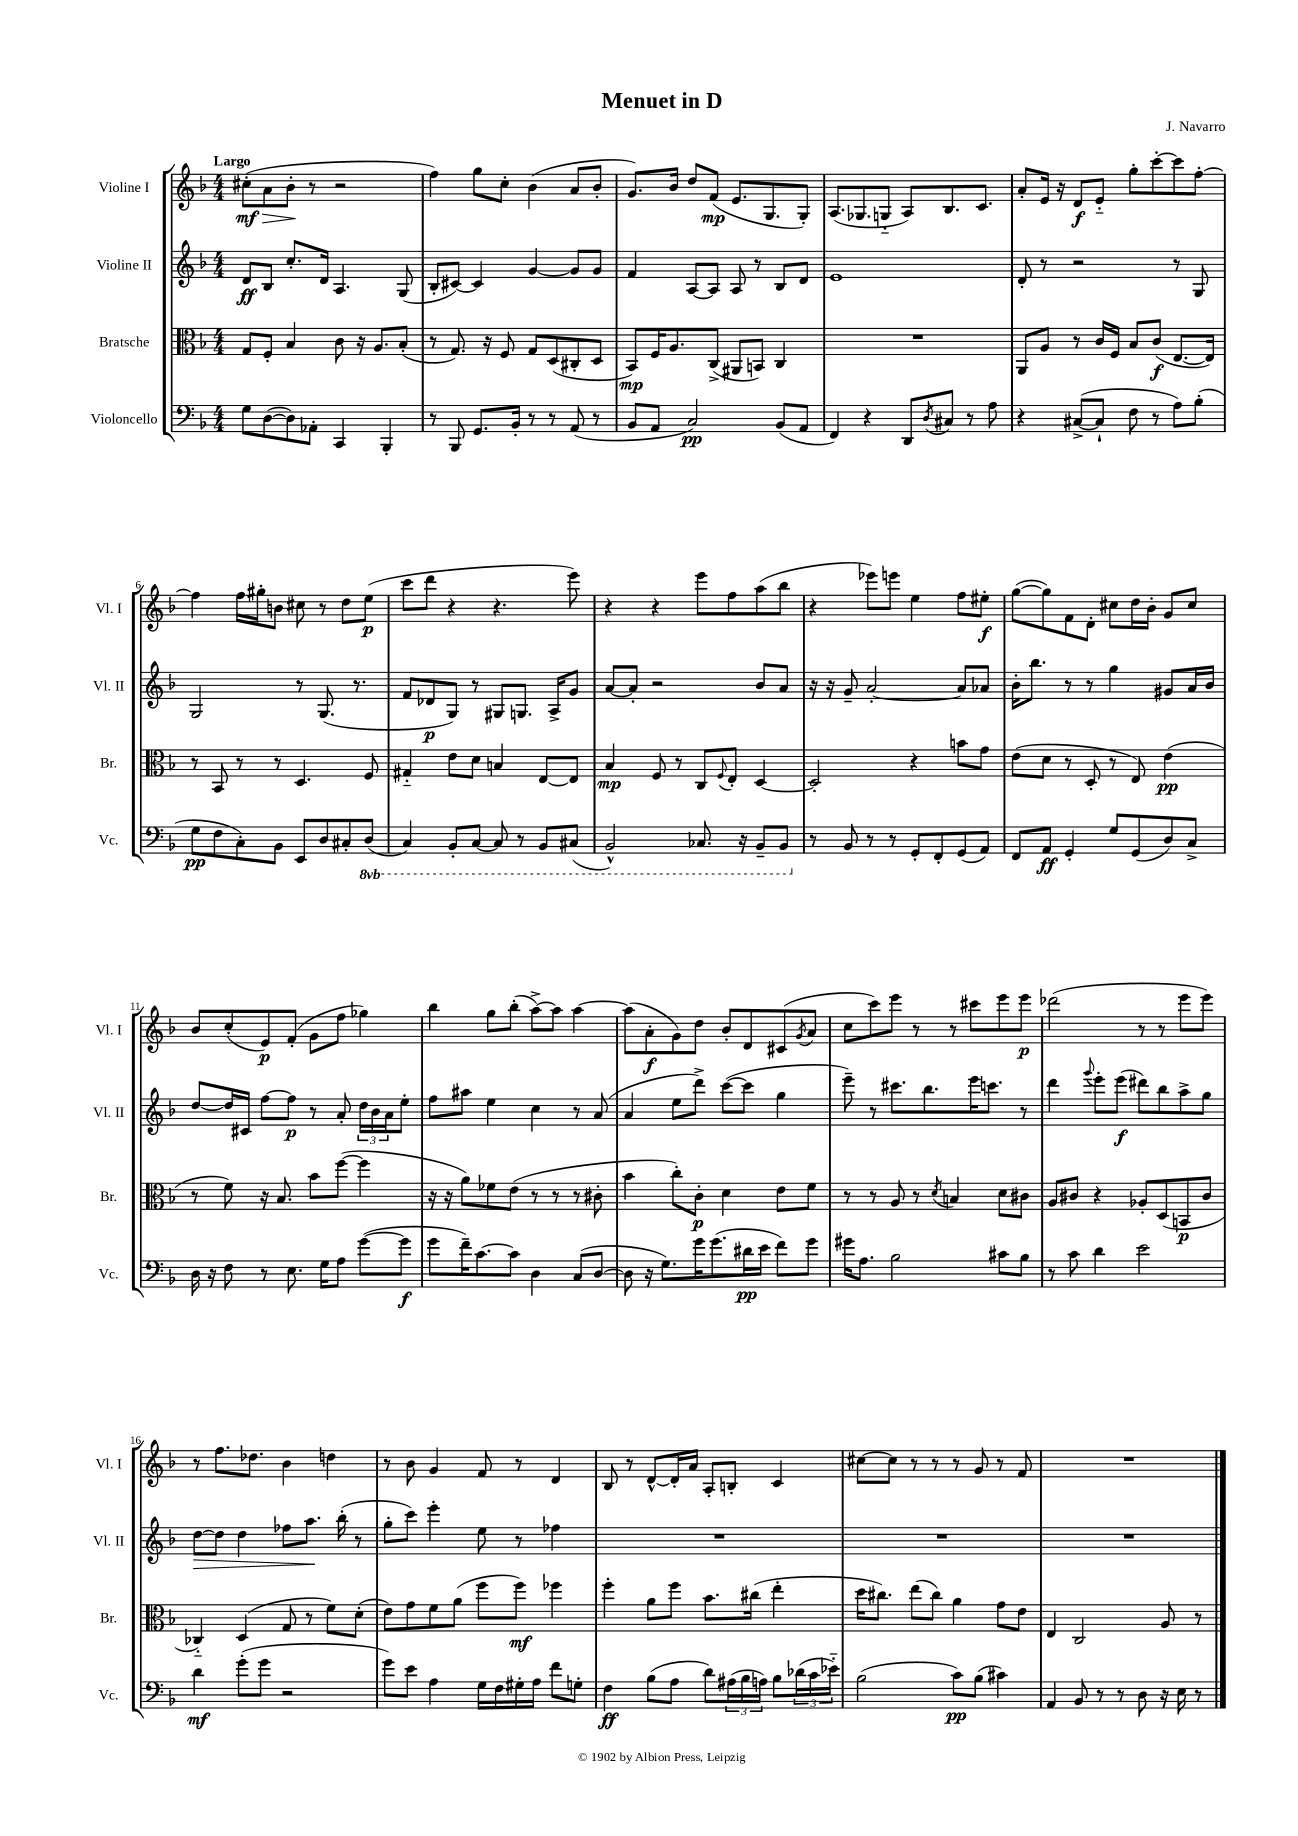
\header { title = "Menuet in D" composer = "J. Navarro" }
<<
\new StaffGroup <<
\new Staff = "s0" \with { instrumentName = "Violine I" shortInstrumentName = "Vl. I" } {
    \clef treble \key f \major \numericTimeSignature \time 4/4 \tempo "Largo"
    cis''8-.\mf\>( a'8 bes'8-.\! r8 r2 |
    f''4) g''8 c''8-. bes'4( a'8 bes'8-. |
    g'8.) bes'16 d''8 f'8\mp( e'8. g8. g8-.) |
    a8.( ges8. g8-_ a8) bes8. c'8. |
    a'8-. e'16 r16 d'8\f e'8-_ g''8-. c'''8~-. c'''8 f''8~-. |
    f''4 f''16 gis''16-. b'8 cis''8 r8 d''8 e''8\p( |
    c'''8 d'''8 r4 r4. e'''8) |
    r4 r4 e'''8 f''8 a''8( bes''8 |
    r4 ees'''8) e'''8 e''4 f''8 eis''8-.\f |
    g''8~( g''8) f'8 d'8-. cis''8 d''16 bes'16-. g'8 cis''8 |
    bes'8 c''8-.( e'8\p) f'8-.( g'8 f''8 ges''4) |
    bes''4 g''8 bes''8-.( a''8~->) a''8 a''4~ |
    a''8( a'8-.\f g'8) d''8 bes'8-. d'8 cis'8( \acciaccatura { g'8 } a'8 |
    c''8 c'''8) e'''8 r8 r8 cis'''8 e'''8 e'''8\p |
    des'''2( r8 r8 e'''8 e'''8) |
    r8 f''8. des''8. bes'4 d''4 |
    r8 bes'8 g'4 f'8 r8 d'4 |
    bes8 r8 d'8~-^ d'16-. a'16 a8-. b8-. c'4 |
    cis''8~ cis''8 r8 r8 r8 g'8 r8 f'8 |
    R1 \bar "|." |
}
\new Staff = "s1" \with { instrumentName = "Violine II" shortInstrumentName = "Vl. II" } {
    \clef treble \key f \major \numericTimeSignature \time 4/4
    d'8\ff bes8 c''8.-. d'16 a4. g8( |
    bes8-. cis'8~) cis'4 g'4~ g'8 g'8 |
    f'4 a8~ a8 a8 r8 bes8 d'8 |
    e'1 |
    d'8-. r8 r2 r8 g8 |
    g2 r8 g8.( r8. |
    f'8 des'8\p g8) r8 gis8 g8. a16-> g'8 |
    a'8~ a'8-. r2 bes'8 a'8 |
    r16 r16 g'8-- a'2~-. a'8 aes'8 |
    bes'16-. bes''8. r8 r8 g''4 gis'8 a'16 bes'16 |
    d''8~ d''16 cis'16 f''8~ f''8\p r8 a'8-. \tuplet 3/2 { d''16 bes'16 a'16 } e''8-. |
    f''8 ais''8 e''4 c''4 r8 a'8( |
    a'4 e''8 d'''8->) c'''8~( c'''8 g''4 |
    e'''8--) r8 cis'''8. bes''8. e'''16 c'''8. r8 |
    d'''4 \appoggiatura { g'''8 } e'''8-. e'''8\f( dis'''8) bes''8 a''8-> g''8 |
    d''8~\> d''8 d''4 fes''8 a''8.\! bes''16-.( r8 |
    g''8-. c'''8) e'''4-. e''8 r8 fes''4 |
    R1 |
    R1 |
    R1 \bar "|." |
}
\new Staff = "s2" \with { instrumentName = "Bratsche" shortInstrumentName = "Br." } {
    \clef alto \key f \major \numericTimeSignature \time 4/4
    g8 f8-. bes4 c'8 r16 a8. bes8-.( |
    r8 g8.) r16 f8 g8 d8( cis8-. d8 |
    bes,8\mp) f16 a8. c8->( ais,8 b,8) c4 |
    R1 |
    a,8 a8 r8 c'16 f16 bes8 c'8\f( e8.~ e16) |
    r8 bes,8 r8 r8 d4. f8 |
    gis4-_ e'8 d'8 b4 e8~ e8 |
    bes4\mp f8 r8 c8 \appoggiatura { f8 } e8-. d4~ |
    d2-. r4 b'8 g'8 |
    e'8( d'8 r8 d8-. r8 e8) e'4\pp( |
    r8 f'8) r16 bes8. bes'8 f''8~( f''4 |
    r16 r16 a'8) fes'8 e'8( r8 r8 r8 cis'8-. |
    bes'4 c''8-.) c'8-.\p d'4 e'8 f'8 |
    r8 r8 a8 r8 \acciaccatura { d'8 } b4 d'8 cis'8 |
    a8 cis'8 r4 aes8-. d8( b,8\p cis'8 |
    ces4-_) d4( g8 r8 f'8) d'8-.( |
    e'8) g'8 f'8 a'8( f''8 f''8\mf) fes''4 |
    f''4-. a'8 f''8 bes'8. cis''16( e''4-. |
    d''16 cis''8.) e''8( cis''8) a'4 g'8 e'8 |
    e4 c2 a8 r8 \bar "|." |
}
\new Staff = "s3" \with { instrumentName = "Violoncello" shortInstrumentName = "Vc." } {
    \clef bass \key f \major \numericTimeSignature \time 4/4 \set Staff.ottavationMarkups = #ottavation-simple-ordinals
    g8 d8~( d8) aes,8-. c,4 bes,,4-. |
    r8 bes,,8 g,8. bes,16-. r8 r8 a,8( r8 |
    bes,8 a,8 c2\pp) bes,8( a,8 |
    f,4) r4 d,8 \acciaccatura { d8 } cis8 r8 a8 |
    r4 cis8~->( cis8-! f8 r8 a8) bes8-.( |
    g8\pp f8 c8-.) bes,8 e,8 d8 cis8-. \ottava #-1 d,8( |
    c,4) bes,,8-. c,8~ c,8 r8 bes,,8 cis,8( |
    bes,,2-^) ces,8. r16 bes,,8-- bes,,8 \ottava #0 |
    r8 bes,8 r8 r8 g,8-. f,8-. g,8( a,8) |
    f,8 a,8\ff g,4-. g8 g,8( d8) c8-> |
    d16 r16 f8 r8 e8. g16 a8 g'8~( g'8\f |
    g'8 f'16--) c'8.~ c'8 d4 c8( d8~ |
    d8 r16 g8.) g'16 g'8.( dis'16\pp e'16 f'8) g'8 |
    gis'16 a8. bes2 cis'8 bes8 |
    r8 c'8 d'4 e'2 |
    d'4\mf g'8-.( g'8 r2 |
    g'8) e'8 a4 g16 f16 gis16-. a16 f'8 g8-. |
    f4\ff bes8( a8 d'8) \tuplet 3/2 { ais16( bes16 a16) } bes8 \tuplet 3/2 { des'16( c'16 ees'16-_) } |
    bes2( c'8\pp) bes8( cis'4) |
    a,4 bes,8 r8 r8 d8 r16 e16 r8 \bar "|." |
}
>>
>>
